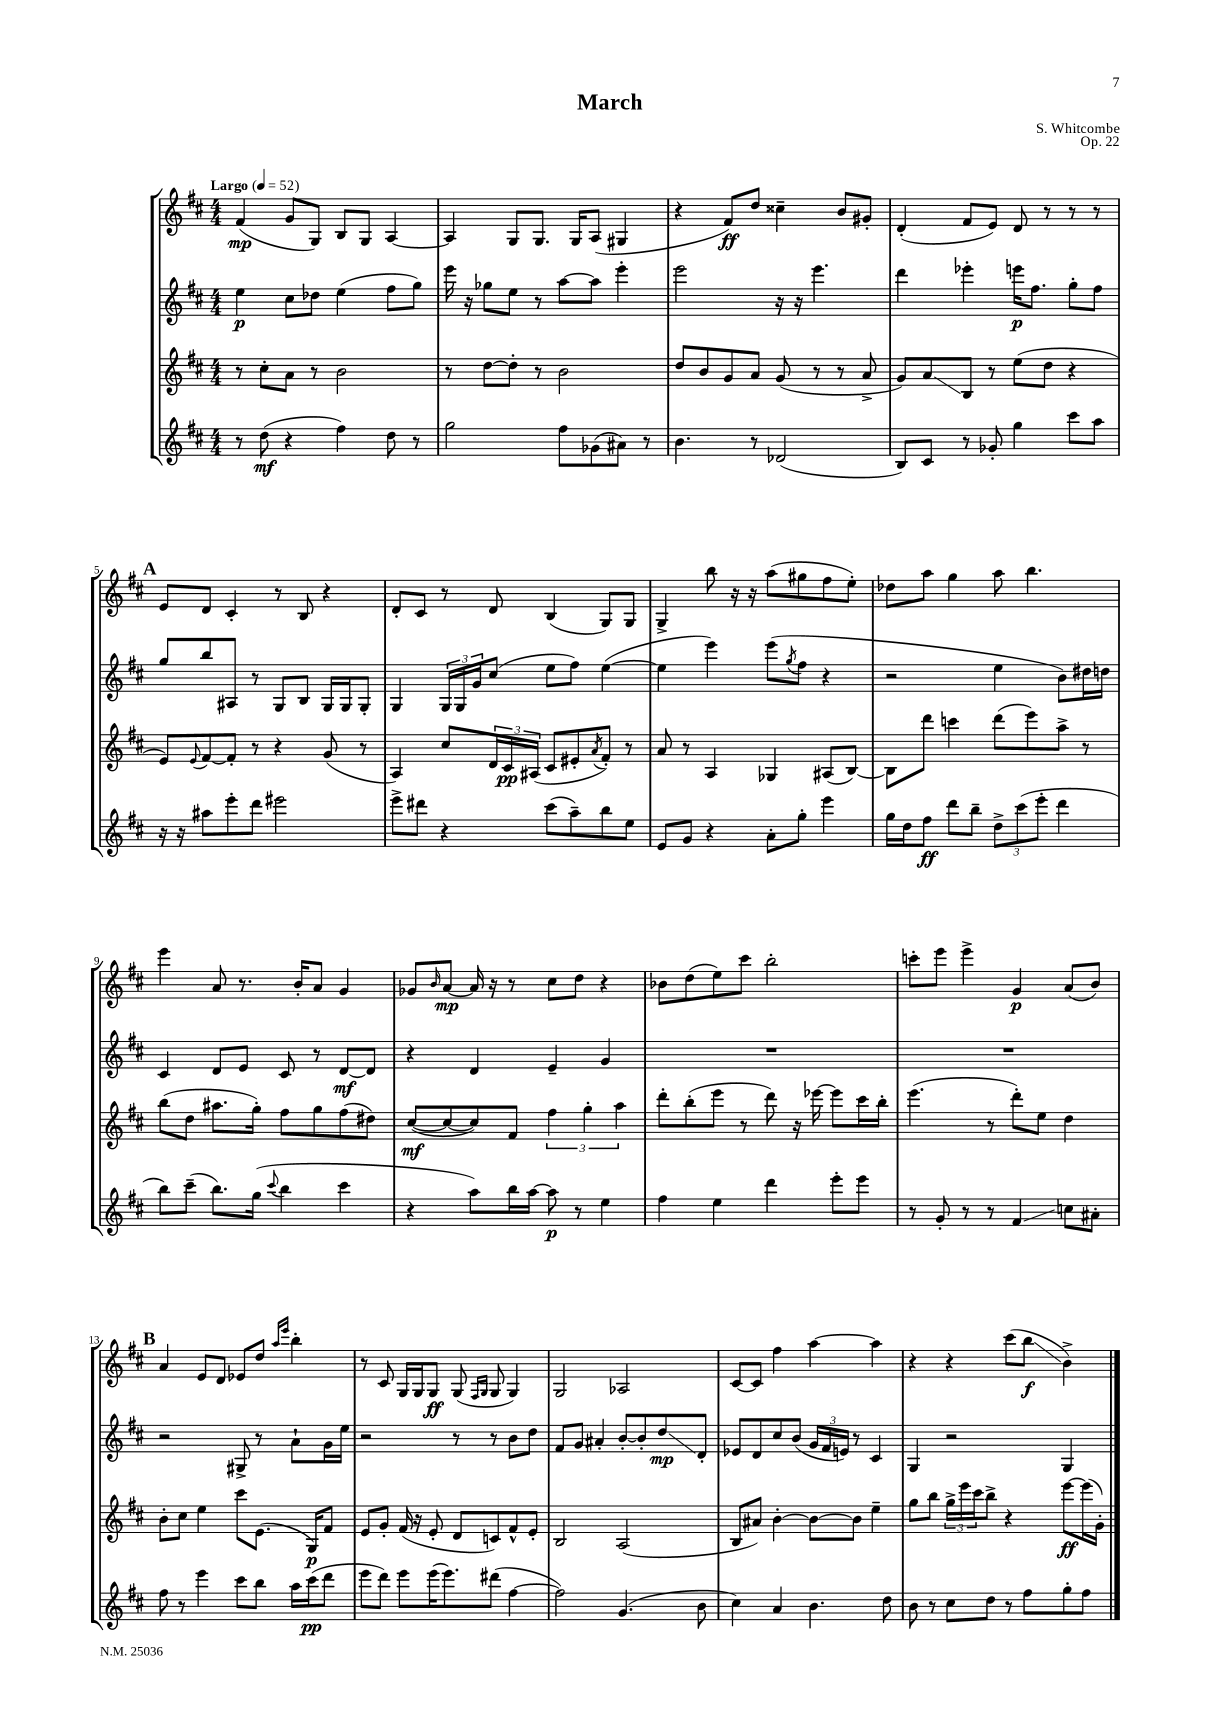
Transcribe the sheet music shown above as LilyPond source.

\header { title = "March" composer = "S. Whitcombe" opus = "Op. 22" }
<<
\new StaffGroup <<
\new Staff = "s0" {
    \clef treble \key d \major \numericTimeSignature \time 4/4 \tempo "Largo" 4 = 52
    fis'4\mp( g'8 g8) b8 g8 a4~ |
    a4 g8 g8. g16 a8( gis4 |
    r4 fis'8\ff) d''8 cisis''4-- b'8 gis'8-. |
    d'4-.( fis'8 e'8) d'8 r8 r8 r8 |
    \mark \markup { \bold "A" } e'8 d'8 cis'4-. r8 b8 r4 |
    d'8-. cis'8 r8 d'8 b4( g8) g8 |
    g4-> b''8 r16 r16 a''8( gis''8 fis''8 e''8-.) |
    des''8 a''8 g''4 a''8 b''4. |
    e'''4 a'8 r8. b'16-. a'8 g'4 |
    ges'8 \grace { b'16 } a'8~\mp a'16 r16 r8 cis''8 d''8 r4 |
    bes'8 d''8( e''8) cis'''8 b''2-. |
    c'''8-. e'''8 e'''4-> g'4\p a'8( b'8) |
    \mark \markup { \bold "B" } a'4 e'8 d'8 ees'8 d''8 \grace { a''16 e'''16 } b''4-. |
    r8 cis'8 g16 g16 g8\ff g8( \grace { fis16 g16 } g8 g4) |
    g2 aes2 |
    cis'8~ cis'8 fis''4 a''4~ a''4 |
    r4 r4 cis'''8( b''8\glissando\f b'4->) \bar "|." |
}
\new Staff = "s1" {
    \clef treble \key d \major \numericTimeSignature \time 4/4
    e''4\p cis''8 des''8 e''4( fis''8 g''8) |
    e'''16 r16 ges''8 e''8 r8 a''8~ a''8 e'''4-. |
    e'''2 r16 r16 e'''4. |
    d'''4 ees'''4-. e'''16\p fis''8. g''8-. fis''8 |
    \mark \markup { \bold "A" } g''8 b''8 ais8 r8 g8 b8 g16 g16 g8-. |
    g4 \tuplet 3/2 { g16 g16 g'16 } cis''8( e''8 fis''8) e''4~( |
    e''4 e'''4) e'''8( \acciaccatura { g''8 } fis''8 r4 |
    r2 e''4 b'8) dis''16 d''16 |
    cis'4 d'8 e'8 cis'8 r8 d'8~\mf d'8 |
    r4 d'4 e'4-- g'4 |
    R1 |
    R1 |
    \mark \markup { \bold "B" } r2 gis8-> r8 a'8-! g'16 e''16 |
    r2 r8 r8 b'8 d''8 |
    fis'8 g'8 ais'4-. b'8~-. b'8-. d''8\glissando\mp d'8-. |
    ees'8 d'8 cis''8 b'8( \tuplet 3/2 { g'16 fis'16 e'16) } r8 cis'4 |
    g4 r2 g4 \bar "|." |
}
\new Staff = "s2" {
    \clef treble \key d \major \numericTimeSignature \time 4/4
    r8 cis''8-. a'8 r8 b'2 |
    r8 d''8~ d''8-. r8 b'2 |
    d''8 b'8 g'8 a'8 g'8( r8 r8 a'8-> |
    g'8) a'8\glissando b8 r8 e''8( d''8 r4 |
    \mark \markup { \bold "A" } e'8) \appoggiatura { e'8 } fis'8~ fis'8-. r8 r4 g'8( r8 |
    a4) cis''8 \tuplet 3/2 { d'16 cis'16\pp ais16( } cis'8 eis'8-. \acciaccatura { a'8 } fis'8-.) r8 |
    a'8 r8 a4 ges4 ais8( b8~) |
    b8 d'''8 c'''4 d'''8( e'''8) a''8-> r8 |
    b''8( d''8 ais''8. g''16-.) fis''8 g''8 fis''8( dis''8) |
    cis''8~\mf( cis''8~ cis''8) fis'8 \tuplet 3/2 { fis''4 g''4-. a''4 } |
    d'''8-. b''8-.( e'''8 r8 d'''8) r16 ees'''16~ ees'''8 cis'''16 b''16-. |
    e'''4.( r8 d'''8-.) e''8 d''4 |
    \mark \markup { \bold "B" } b'8-. cis''8 e''4 cis'''8 e'8.( g16\p) fis'8 |
    e'8 g'8-. fis'16( r16 e'8-. d'8 c'8) fis'8-^ e'8-. |
    b2 a2( |
    b8 ais'8) b'4~-. b'8~ b'8 e''4-- |
    g''8 b''8 \tuplet 3/2 { g''16-> e'''16 cis'''16 } b''8-> r4 e'''8~\ff e'''16( g'16-.) \bar "|." |
}
\new Staff = "s3" {
    \clef treble \key d \major \numericTimeSignature \time 4/4
    r8 d''8\mf( r4 fis''4) d''8 r8 |
    g''2 fis''8 ges'8( ais'8) r8 |
    b'4. r8 des'2( |
    b8) cis'8 r8 ges'8-. g''4 cis'''8 a''8 |
    \mark \markup { \bold "A" } r16 r16 ais''8 e'''8-. d'''8 eis'''2 |
    e'''8-> dis'''8 r4 cis'''8( a''8--) b''8 e''8 |
    e'8 g'8 r4 a'8-. g''8-. e'''4 |
    g''16 d''16 fis''8\ff d'''8 b''8-- \tuplet 3/2 { d''8-> cis'''8( e'''8-. } d'''4 |
    b''8) cis'''8--( b''8.) g''16( \appoggiatura { cis'''8 } b''4 cis'''4 |
    r4 a''8) b''16 a''16~ a''8\p r8 e''4 |
    fis''4 e''4 d'''4 e'''8-. e'''8 |
    r8 g'8-. r8 r8 fis'4\glissando c''8 ais'8-. |
    \mark \markup { \bold "B" } fis''8 r8 e'''4 cis'''8 b''8 a''16 cis'''16\pp( d'''8 |
    e'''8 d'''8) e'''8 e'''16( e'''8.) dis'''8( fis''4~ |
    fis''2) g'4.( b'8 |
    cis''4) a'4 b'4. d''8 |
    b'8 r8 cis''8 d''8 r8 fis''8 g''8-. fis''8 \bar "|." |
}
>>
>>
